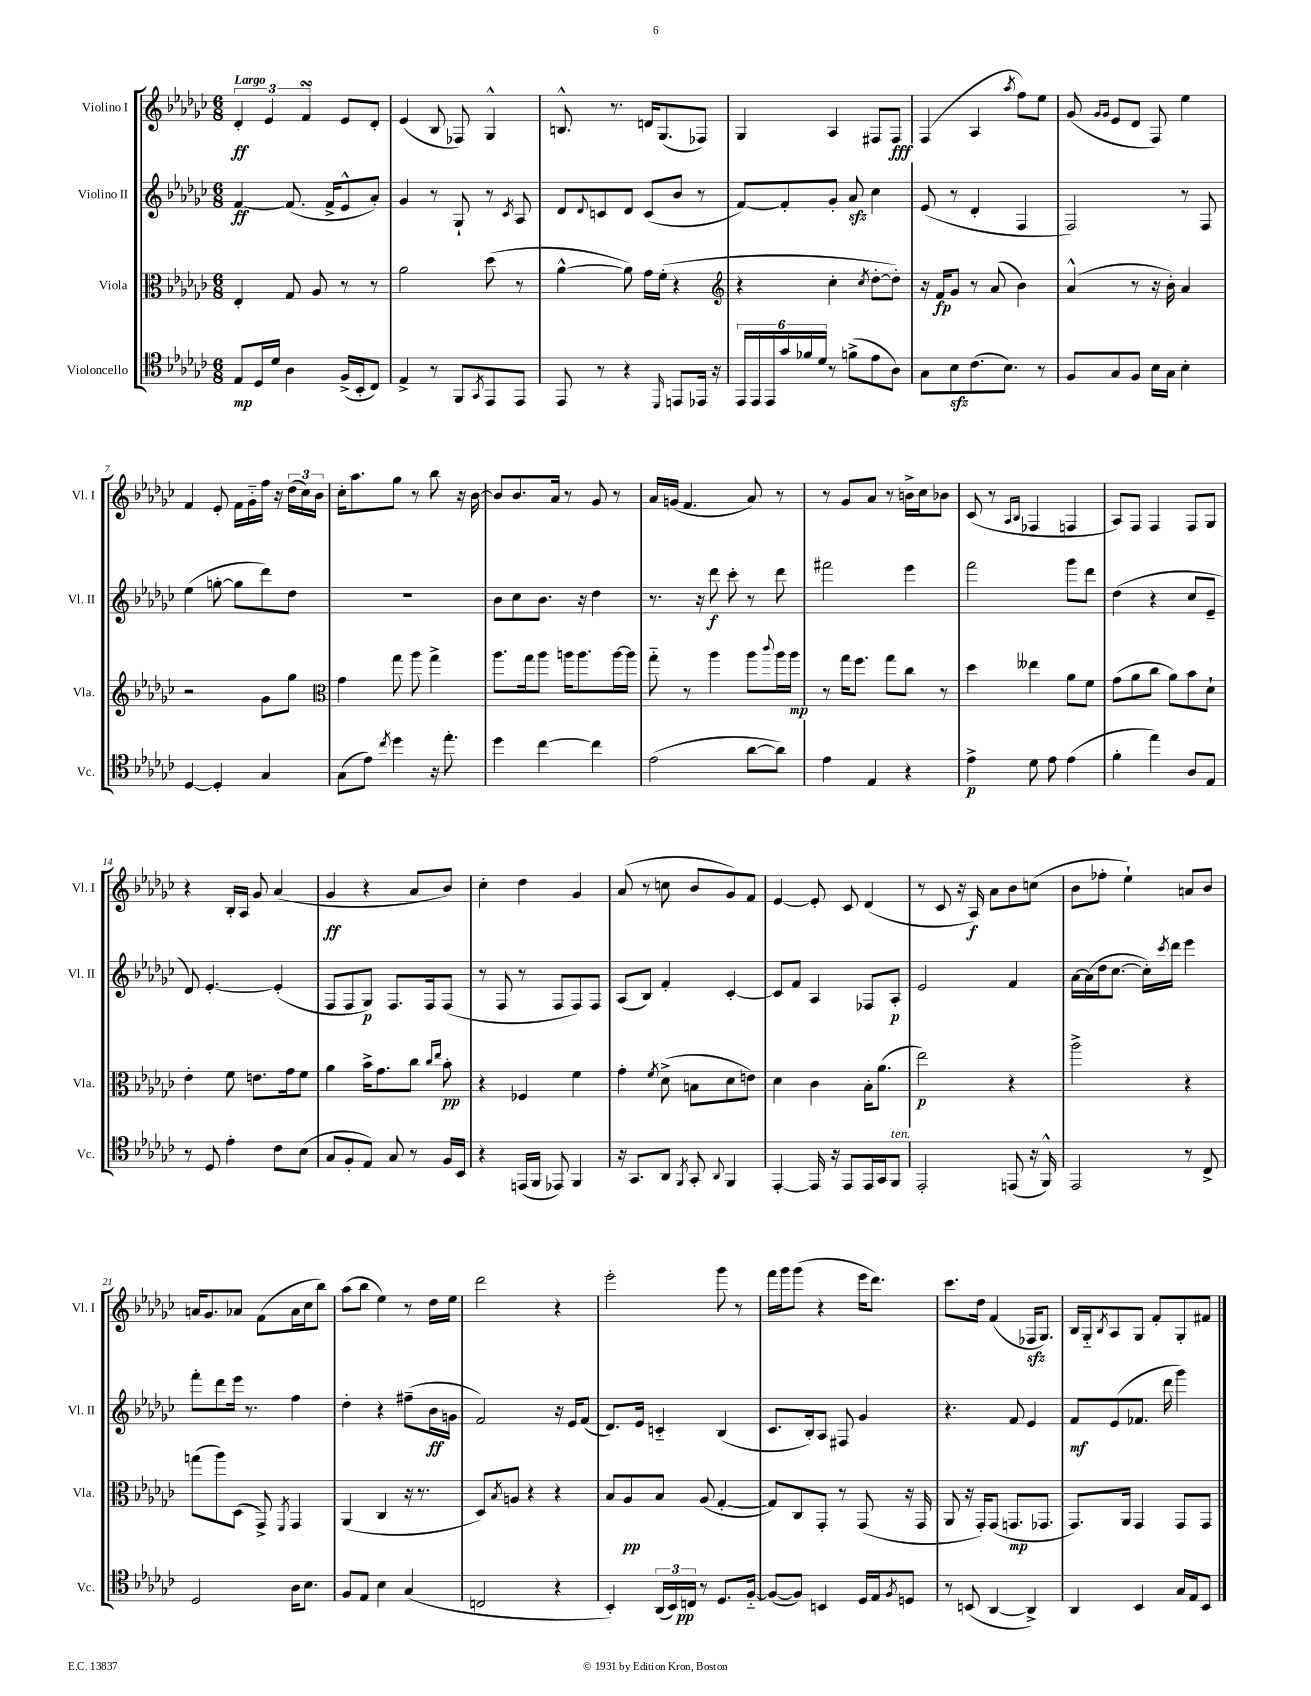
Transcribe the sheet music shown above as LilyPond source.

<<
\new StaffGroup <<
\new Staff = "s0" \with { instrumentName = "Violino I" shortInstrumentName = "Vl. I" } {
    \clef treble \key ges \major \numericTimeSignature \time 6/8 \tempo "Largo"
    \tuplet 3/2 { des'4-.\ff ees'4 f'4\turn } ees'8 des'8-. |
    ees'4( bes8 fes8) ges4-^ |
    b8.-^ r8. d'16 ges8.( fes8) |
    ges4 aes4 fis8 fis8\fff |
    f4( aes4 \acciaccatura { aes''8 } f''8) ees''8 |
    ges'8( \grace { ges'16 ges'16 } ees'8 des'8 f8) ees''4 |
    f'4 ees'8-. f'16 ges'16-_ f''16 r16 \tuplet 3/2 { des''16( ces''16) bes'16 } |
    ces''16-. aes''8. ges''8 r8 bes''8 r16 bes'16~ |
    bes'8 bes'8. aes'16 r8 ges'8 r8 |
    aes'16 g'16( f'4. aes'8) r8 |
    r8 ges'8 aes'8 r8 b'16-> ces''16 bes'8 |
    ces'8( r8 \grace { aes16 bes16 } fes4 f4 |
    aes8) f8 f4 f8 ges8 |
    r4 bes16-. aes16 ges'8 aes'4( |
    ges'4\ff r4 aes'8 bes'8) |
    ces''4-. des''4 ges'4 |
    aes'8( r8 c''8 bes'8 ges'8) f'8 |
    ees'4~ ees'8-. ces'8 des'4( |
    r8 ces'8 r16 aes16\f) aes'8 bes'8 c''8( |
    bes'8 fes''8-. ees''4-!) a'8 bes'8 |
    a'16 ges'8. aes'8 f'8( aes'16 ces''16 bes''8) |
    aes''8( bes''8 ees''4) r8 des''16 ees''16 |
    des'''2 r4 |
    ees'''2-. ges'''8 r8 |
    f'''16 ges'''16 ges'''8( r4 ees'''16 des'''8.) |
    ces'''8. des''16 f'4( fes16\sfz ges8.) |
    bes16 ges16-_ \acciaccatura { bes8 } aes8 ges8 f'8-. ges8-. fis'8 \bar "|." |
}
\new Staff = "s1" \with { instrumentName = "Violino II" shortInstrumentName = "Vl. II" } {
    \clef treble \key ges \major \numericTimeSignature \time 6/8
    f'4~\ff f'8.( f'16-> ees'8-^ aes'8-.) |
    ges'4 r8 ges8-! r8 \acciaccatura { ces'8 } aes8 |
    des'8 \appoggiatura { des'8 } c'8 des'8 c'8( bes'8 r8 |
    f'8~) f'8-. ges'8-. aes'8\sfz ces''4 |
    ees'8( r8 des'4-. f4 |
    f2) r8 f8 |
    ees''4( g''8~-. g''8 des'''8) des''8 |
    R2. |
    bes'8 ces''8 bes'8. r16 des''4 |
    r8. r16 des'''8\f ces'''8-. r8 des'''8 |
    fis'''2 ees'''4 |
    f'''2 ges'''8 des'''8 |
    des''4( r4 ces''8 ees'8-- |
    des'8) ees'4.~-. ees'4-.( |
    f8 f8 ges8\p) f8. f16 f8( |
    r8 f8 r8 f8 f8) f8 |
    aes8( bes8) f'4-. ces'4~-. |
    ces'8 f'8 aes4 fes8 aes8-.\p |
    ees'2 f'4 |
    aes'16~ aes'16( des''16 ces''8.~ ces''16-.) \acciaccatura { ces'''8 } des'''16 ees'''4 |
    f'''8-. des'''8 ees'''16 r8. f''4 |
    des''4-. r4 fis''8--( bes'16\ff g'16 |
    f'2) r16 ees'16 f'8( |
    des'8.) ees'16 c'4-_ bes4( |
    ces'8. bes16-.) aes8 fis8 ges'4 |
    r4. f'8 ees'4 |
    f'8\mf ees'8( fes'8. des'''16 ges'''4) \bar "|." |
}
\new Staff = "s2" \with { instrumentName = "Viola" shortInstrumentName = "Vla." } {
    \clef alto \key ges \major \numericTimeSignature \time 6/8
    ees4-. ges8 aes8 r8 r8 |
    aes'2 des''8( r8 |
    aes'4~-^ aes'8) ges'16 f'16-.( r4 |
    \clef treble r4 ces''4-. \acciaccatura { ces''8 } des''8~-. des''8-.) |
    r16 f'16\fp ges'8 r8 aes'8( bes'4) |
    aes'4-^( r8 r16 bes'16-.) aes'4 |
    r2 ges'8 ges''8 |
    \clef alto ges'4 ges''8 aes''8 ges''4-> |
    aes''8. ges''16 aes''8 a''16 a''8. a''16~ a''16 |
    ges''8-_ r8 aes''4 aes''8 \appoggiatura { ces'''8 } aes''16 aes''16\mp |
    r8 ges''16 f''8. ges''8 ces''8 r8 |
    des''4 eeses''4 aes'8 f'8 |
    ges'8( aes'8 ces''8 aes'8) bes'8 des'8-! |
    ees'4-. f'8 e'8. ges'16 f'8 |
    aes'4 bes'16-> ges'8. ces''8 \grace { ces''16 ees''16 } bes'8-.\pp |
    r4 fes4 f'4 |
    ges'4-. \acciaccatura { f'8 } des'8->( b8 des'8 e'8) |
    des'4 ces'4 bes16-. aes'8.( |
    ees''2\p) r4 |
    aes''2-> r4 |
    g''8( aes''8) des8( ges,8->) \acciaccatura { f,8 } ges,4 |
    aes,4( ces4 r16 r8. |
    des8) \acciaccatura { bes8 } a8 r4 r4 |
    bes8 aes8\pp bes8 aes8( ges4~-. |
    ges8) ces8 ges,8-. r8 ges,8( r16 ges,16 |
    aes,8 r16 ges,16-.) ges,8( g,8.\mp ges,8. |
    ges,8.) aes,16 ges,4 ges,8 ges,8 \bar "|." |
}
\new Staff = "s3" \with { instrumentName = "Violoncello" shortInstrumentName = "Vc." } {
    \clef tenor \key ges \major \numericTimeSignature \time 6/8
    ees8\mp des16 des'16 aes4 f16->( bes,16-. ces8) |
    ees4-> r8 f,8 \acciaccatura { ges,8 } ees,8 ees,8 |
    ees,8 r8 r4 \grace { des,16 } e,8 ees,16 r16 |
    \tuplet 6/4 { ees,16 ees,16 ees,16 ges'16 fes'16 des'16 } r8 f'8->( ees'8 aes8) |
    ges8 bes8\sfz ces'8.( bes8.) r8 |
    f8 ges8 f8 bes16 ges16 bes4-. |
    des4~ des4-. ges4 |
    ges8( ees'8) \acciaccatura { ces''8 } des''4 r16 ees''8.-. |
    des''4 ces''4~ ces''4 |
    ees'2( aes'8~ aes'8) |
    ees'4 ees4 r4 |
    ees'4->\p des'8 ees'8 ees'4( |
    f'4-. ees''4) aes8 ees8 |
    r8 des8 ees'4-. ces'8 bes8( |
    ges8 f8-. ees8) ges8 r8 f16 bes,16 |
    r4 e,16( f,16 ees,8) f,4 |
    r16 ges,8. aes,8 \acciaccatura { f,8 } ges,8-. \appoggiatura { aes,8 } f,4 |
    ees,4~-. ees,16 r16 ees,8 ees,16 ges,16 f,8^\markup { \italic "ten." } |
    ees,2-. e,8( r16 f,16-^) |
    ees,2 r8 ces8-> |
    des2 aes16 bes8. |
    f8 ees8 bes4 ges4( |
    c2 r4 |
    bes,4-.) \tuplet 3/2 { aes,16( bes,16) c16\pp } r8 des8. f16~-_ |
    f8~( f8) b,4 des16 ees16 \acciaccatura { f8 } d8 |
    r8 b,8( aes,4~ aes,4->) |
    aes,4 bes,4 ges16 ees16 bes,8 \bar "|." |
}
>>
>>
